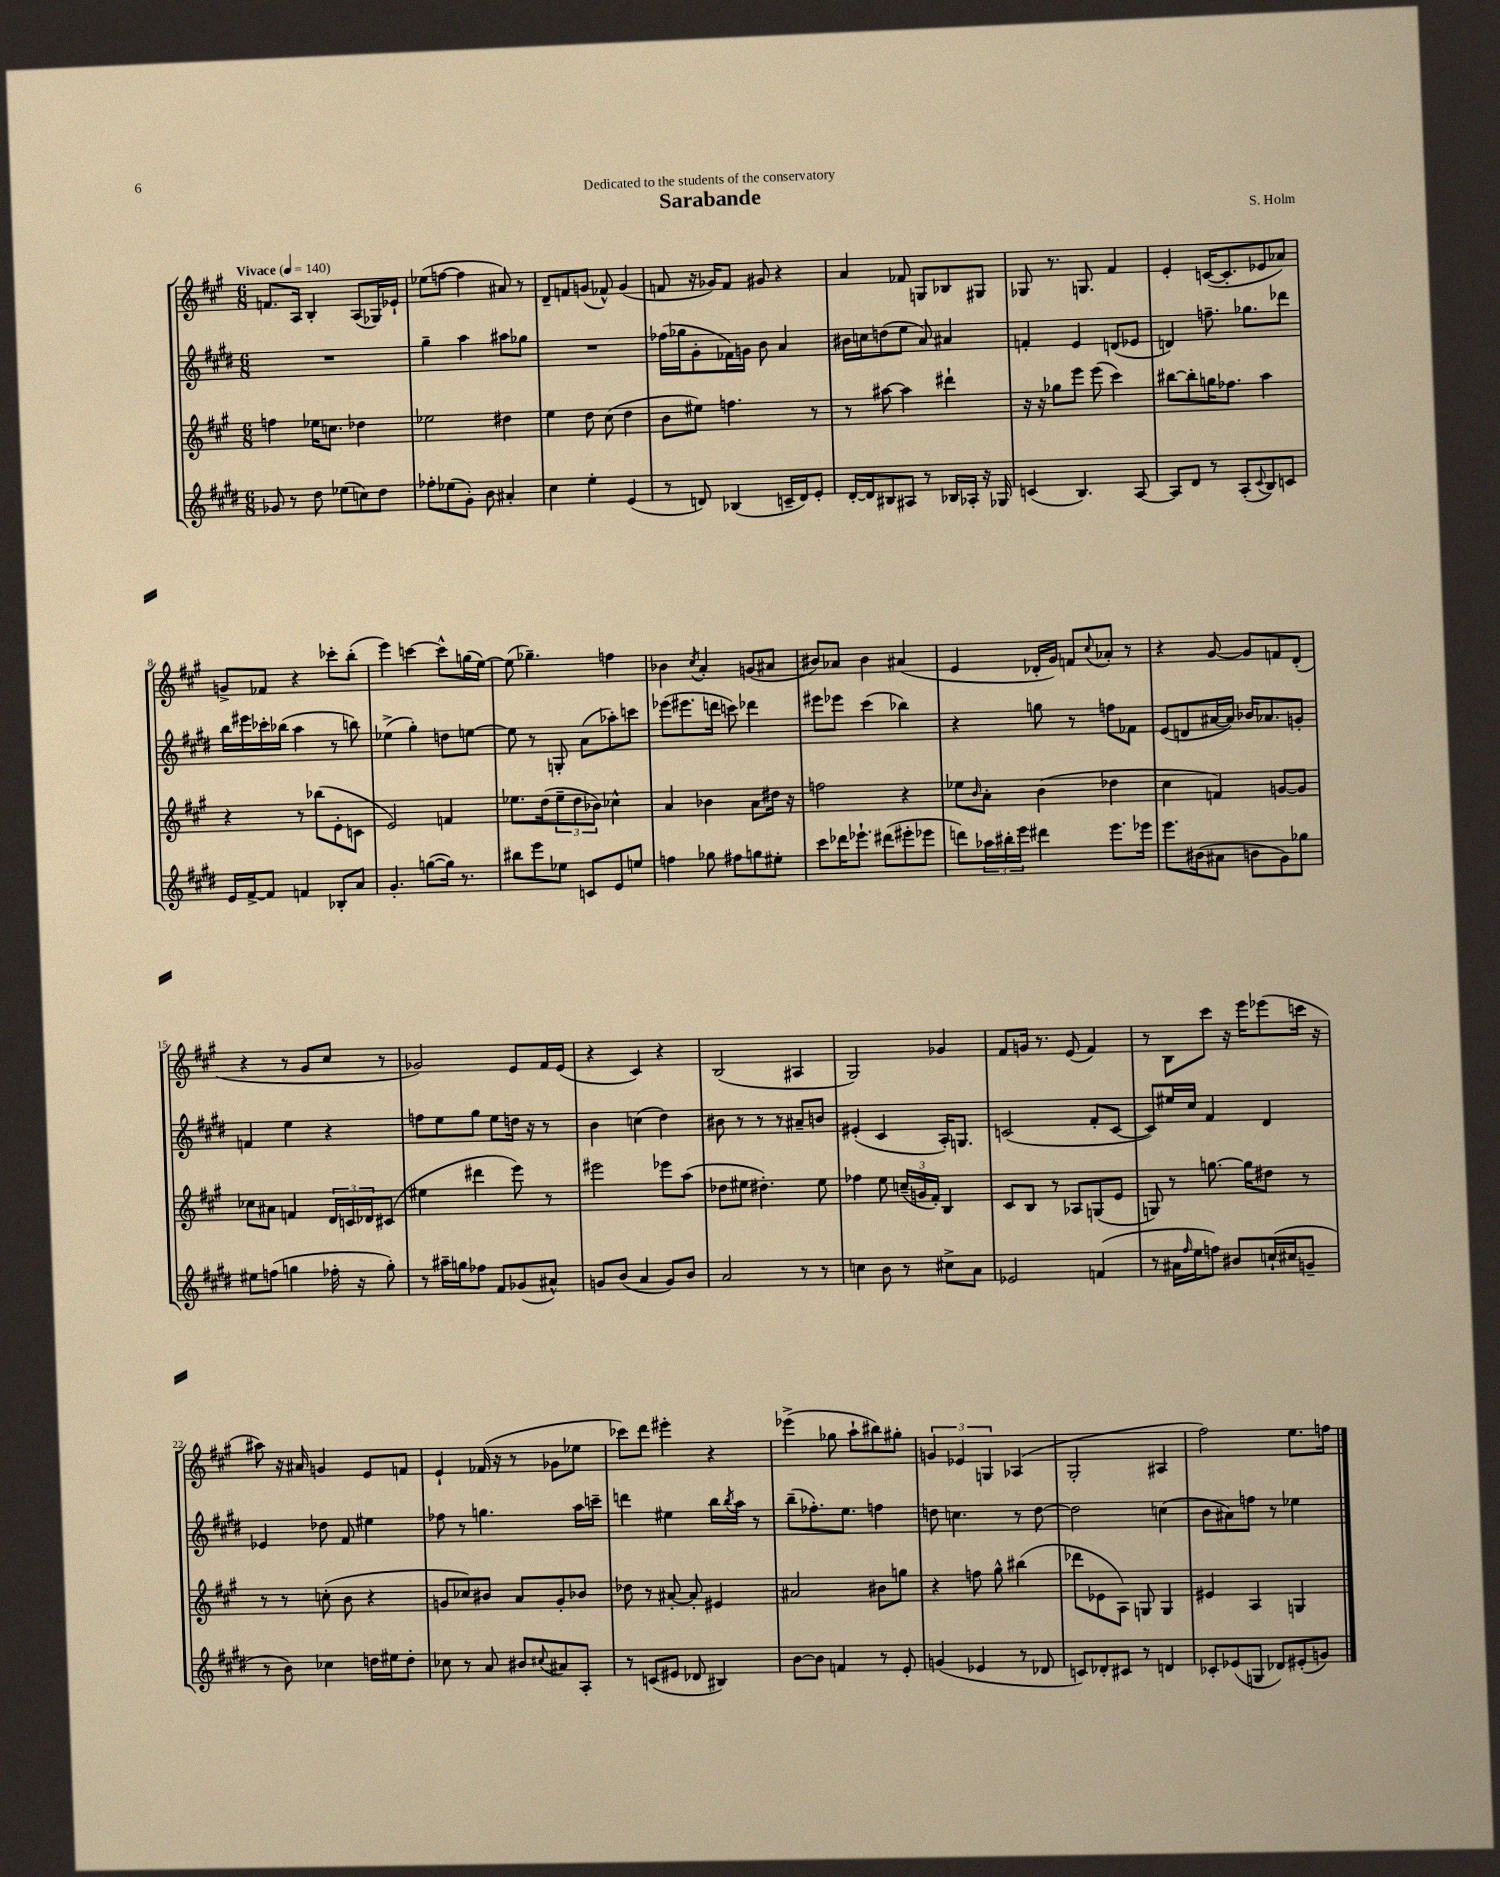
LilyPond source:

\header { title = "Sarabande" composer = "S. Holm" dedication = "Dedicated to the students of the conservatory" }
<<
\new StaffGroup <<
\new Staff = "s0" {
    \clef treble \key a \major \numericTimeSignature \time 6/8 \tempo "Vivace" 4 = 140
    f'8. a16 b4-. a8( ges16) ees'16-! |
    ees''8( f''8~ f''4 ais'8) r8 |
    d'8-- f'8 g'8( fes'8-^) g'4( |
    f'8 r16 ges'16) f'8 gis'8 r4 |
    a'4 fes'8 g8 bes8 gis8 |
    ges8 r8. g8. fis'4 |
    e'4-. c'16~( c'8.-. ees'8 aes'8) |
    g'8-> fes'8 r4 ces'''8-. b''8-.( |
    e'''4) c'''4~ c'''8-^ g''16( e''16~) |
    e''8( ges''4.--) f''4 |
    bes'4 \acciaccatura { cis''8 } a'4-. g'8( ais'8 |
    bis'8) aes'8 bis'4 ais'4( |
    e'4 des'16-. gis'16) f'8 \appoggiatura { cis''8 } aes'8-. r8 |
    r4 gis'8~ gis'8 f'8 d'8-.( |
    r4 r8 gis'8 cis''8 r8 |
    ges'2) e'8 fis'16 e'16( |
    r4 cis'4) r4 |
    b2( ais4 |
    gis2) ges'4 |
    fis'8 g'16 r8. e'8( fis'4) |
    r8 b8 cis'''8 r16 e'''16 ees'''8( c'''16 r16 |
    ais''8) r16 ais'16 g'4 e'8 f'8 |
    e'4-! fes'16( r16 r8 ges'8 ees''8 |
    ces'''8) d'''8 eis'''4-. r4 |
    ees'''4->( ges''8 a''8-! bis''8) gis''8-. |
    \tuplet 3/2 { g'4 ees'4 g4 } aes4( |
    gis2-. ais4 |
    fis''2) e''8. f''16 \bar "|." |
}
\new Staff = "s1" {
    \clef treble \key e \major \numericTimeSignature \time 6/8
    R2. |
    gis''4-- a''4 ais''8 ges''8 |
    R2. |
    fes''16( ges''16 gis'8-. fes'16) g'16 b'8 a'4 |
    bis'16 c''16 d''8( e''8 a'8) ais'4 |
    f'4-. e'4 d'8( ees'8 |
    d'4) f''8.-- ges''8. des'''8 |
    b''16 eis'''16 ces'''16-. bes''16( a''4 r8 b''8) |
    ees''4->( gis''4-.) d''8 e''8~ |
    e''8 r8 g8-. a'8( aes''8-.) c'''8 |
    ees'''8( eis'''8. d'''16 c'''8) des'''4 |
    eis'''8 ees'''8 cis'''4( bes''4) |
    r4 g''8 r8 f''8 fes'8 |
    e'8( d'8 ais'16~ ais'16) bes'16 aes'8. g'8-. |
    f'4 e''4 r4 |
    f''8 e''8 gis''8 e''8 d''16 r16 r8 |
    b'4 c''4( dis''4) |
    bis'8 r8 r8 r8 ais'8-- b'8 |
    eis'4-.( cis'4 a16-.) g8. |
    c'2( fis'8-. c'8~ |
    c'8) eis''16 cis''16 fis'4 dis'4 |
    ees'4 des''8 fis'8 eis''4 |
    fes''8 r8 g''4. a''16 c'''16-- |
    d'''4 eis''4 b''16 \acciaccatura { b''8 } a''16 r8 |
    b''8--( fes''8.-.) e''8. f''4 |
    d''8 c''4. r8 d''8~ |
    d''2 c''4( |
    b'8 ais'8) f''8 r8 ees''4 \bar "|." |
}
\new Staff = "s2" {
    \clef treble \key a \major \numericTimeSignature \time 6/8
    f''4 ees''16 c''8. des''4 |
    ees''2 dis''4 |
    e''4 d''8 cis''8( d''4 |
    b'8 eis''8) f''4. r8 |
    r8 ais''8~ ais''4 dis'''4-! |
    r16 r16 ges''8 e'''8 e'''8( cis'''4) |
    bis''8~ bis''8-. g''16 fes''8. a''4 |
    r4 r8 bes''8( e'8-. c'8 |
    e'2) f'4 |
    ees''8. d''16( \tuplet 3/2 { ees''8-- d''8 bes'8) } ces''4-^ |
    a'4 bes'4 a'8 dis''16 r16 |
    f''2 r4 |
    ees''8 \grace { b'16 } a'8-. b'4( des''4 |
    cis''4 f'4) g'8~ g'8 |
    ces''8 ais'8 f'4 \tuplet 3/2 { d'16 c'16 des'16 } cis'8( |
    eis''4 dis'''4 e'''8) r8 |
    eis'''2 ees'''8 a''8( |
    des''8 eis''8 dis''4.-.) eis''8 |
    fes''4 e''8 \tuplet 3/2 { c''16--( g'16 fis'16-.) } b4 |
    cis'8 b8 r8 aes8 g8( e'8 |
    g8) r8 g''8.~ g''16 dis''8 r8 |
    r8 r8 c''8-.( b'8 r4 |
    g'8 ces''8) bis'8 a'8 g'8-. bes'8 |
    des''8 r8 ais'8~-. ais'8-. eis'4 |
    ais'2 bis'8 g''8 |
    r4 f''8 gis''8-^ bis''4( |
    des'''8 ees'8 a8) g8 g4 |
    eis'4 a4 g4 \bar "|." |
}
\new Staff = "s3" {
    \clef treble \key e \major \numericTimeSignature \time 6/8
    ges'8 r8 dis''8 ees''8( c''8) dis''8 |
    fes''8-. ees''8( gis'8-.) b'8 ais'4-. |
    cis''4 e''4-. e'4( |
    r8 d'8) bes4( c'16-- d'16) e'8-. |
    dis'16~-. dis'16 bis8 ais8 r8 bes16 aes16-. r16 ges16 |
    c'4( b4.) a8~ |
    a8 dis'8 r8 a8-.( \appoggiatura { cis'8 } b8) c'8 |
    e'16 fis'16~-> fis'8 f'4 bes8-. a'8 |
    gis'4.-. g''8~( g''16) r8. |
    bis''8 e'''8 ees''8 c'8 e'8 e''8 |
    f''4 ges''8 fis''8 g''8 eis''8-. |
    cis'''8 des'''16 ees'''8.-! dis'''8( eis'''8-. ees'''8 |
    d'''8) \tuplet 3/2 { aes''16 bis''16-. e'''16 } dis'''4 e'''8. ees'''16 |
    e'''8. bis'16( ais'8 b'8 gis'8) ges''8 |
    eis''8 f''8( g''4 fes''16-. r16 g''8-.) |
    r8 ais''16-- g''16 fes''8 fis'8 ges'8( ais'8-^) |
    g'8 b'8( a'4 g'8) b'8 |
    a'2 r8 r8 |
    c''4 b'8 r8 cis''8-> a'8 |
    ees'2 f'4( |
    r8 ais'16 \grace { fis''16 } e''16 f''8) bis'8 c''16-!( cis''16 g'8-- |
    r8 b'8) ces''4 d''16 eis''16 d''8-. |
    ces''8 r8 a'8 bis'8 \appoggiatura { cis''8 } ais'8 a8-. |
    r8 c'8( eis'8 des'8 bis4) |
    b'8~ b'8 f'4 r8 e'8-. |
    g'4( ees'4 r8 des'8 |
    c'8) des'8-. cis'8 r8 d'4 |
    ces'8-. ees'8( g8 des'8) eis'8-.( g'8) \bar "|." |
}
>>
>>
